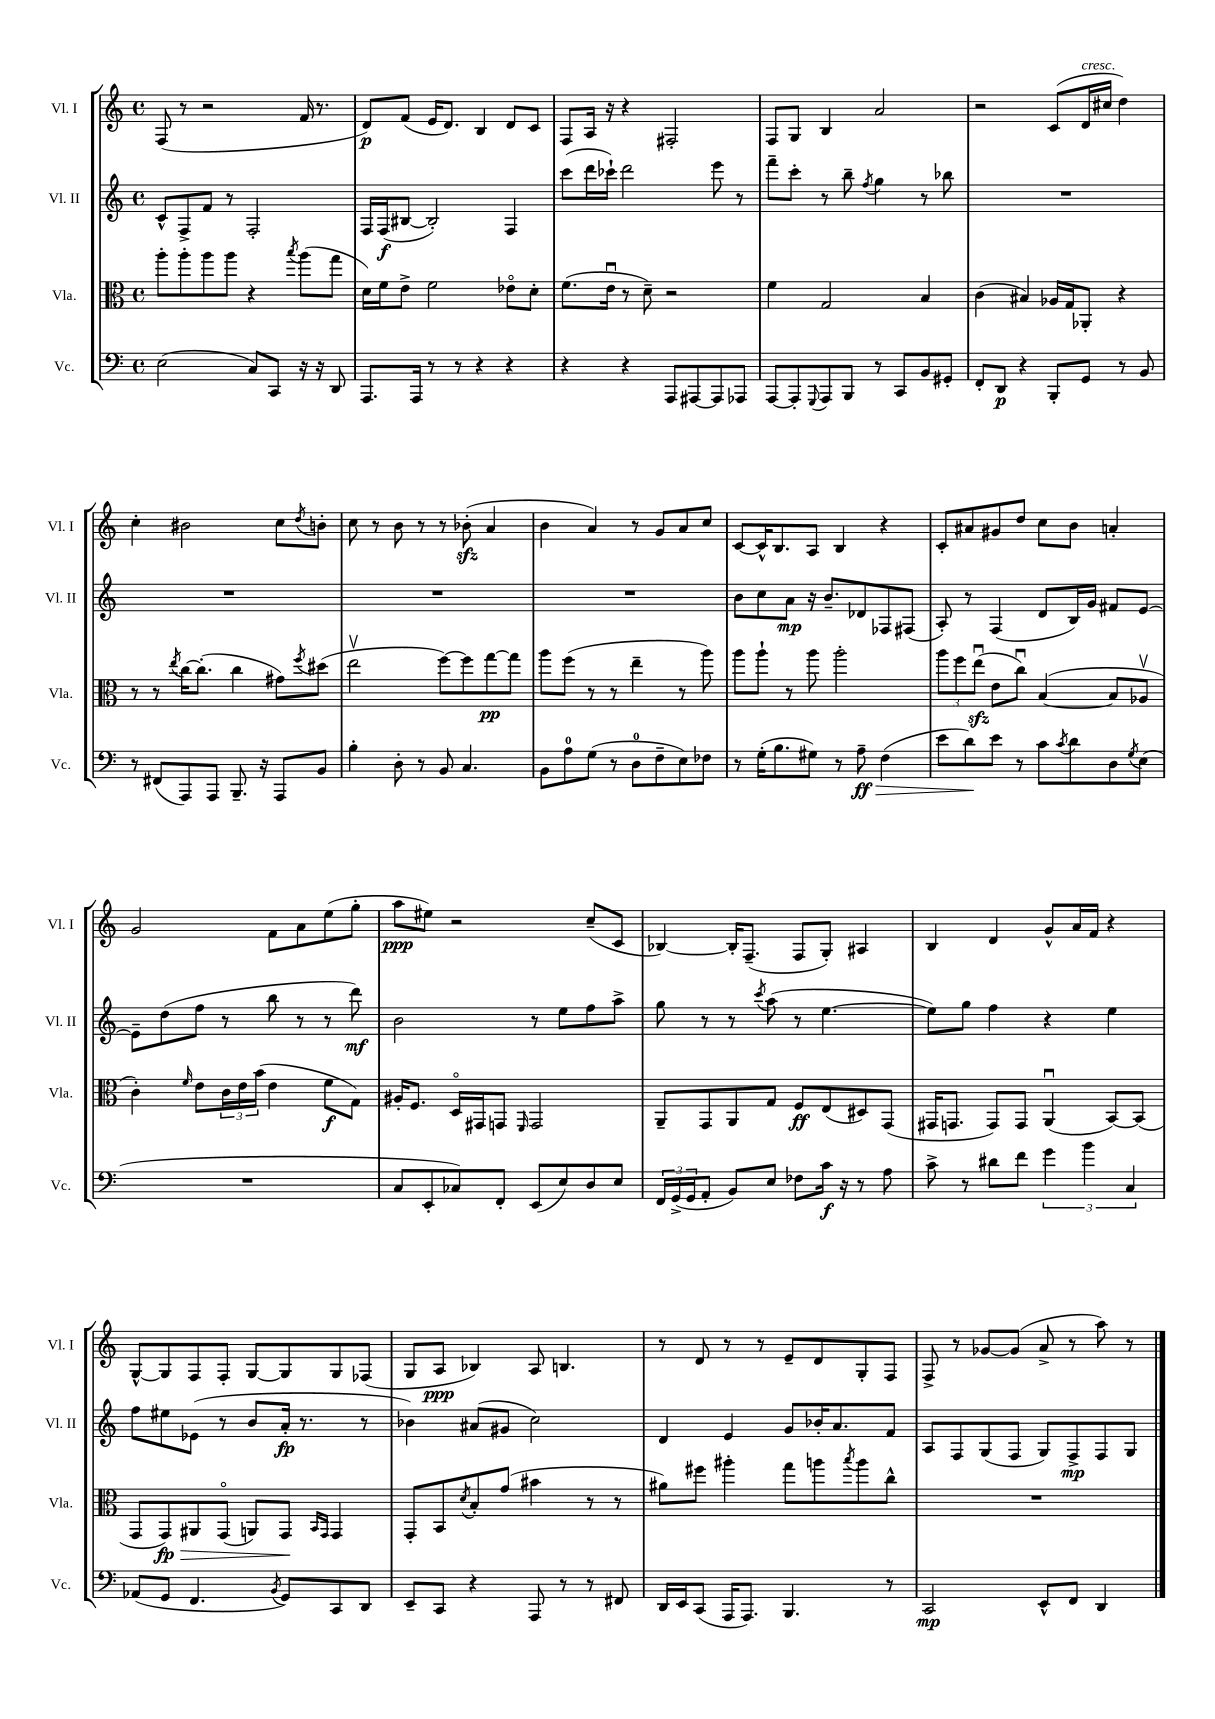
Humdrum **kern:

**kern	**kern	**kern	**kern
*staff4	*staff3	*staff2	*staff1
*clefF4	*clefC3	*clefG2	*clefG2
*k[]	*k[]	*k[]	*k[]
*M4/4	*M4/4	*M4/4	*M4/4
*met(c)	*met(c)	*met(c)	*met(c)
(2E\	8aa'\L	8c^^/L	(8F/
.	8aa'\	8F^/	8r
.	8aa\	8f/J	2r
.	8aa\J	8r	.
8C/L)	4r	2F'/	.
8CC/J	.	.	.
.	8qbb/	.	.
16r	(8aa\L	.	16f/
16r	.	.	8.r
8DD/	8gg\J	.	.
=	=	=	=
8.AAA/L	16d\LL)	16F/LL	8d/L)
.	16f\J	(16F/J	.
.	8e^\J	[8B#/J	(8f/J
16AAA/Jk	.	.	.
8r	2f\	2B#'/])	16e/LK
.	.	.	8.d/J)
8r	.	.	.
4r	.	.	4B/
4r	8e-o\L	4F/	8d/L
.	8d'\J	.	8c/J
=	=	=	=
4r	(8.f\L	(8ccc\L	8F/L
.	.	16ddd\L	16A/Jk
.	16eu\Jk	16ccc-`\JJ)	16r
4r	8r	2ddd\	4r
.	8d~\)	.	.
8AAA/L	2r	.	2F#'/
[8AAA#/	.	.	.
8AAA#/]	.	8eee\	.
8AAA-/J	.	8r	.
=	=	=	=
[8AAA/L	4f\	8fff~\L	8F/L
8AAA'/]	.	8ccc'\J	8G/J
8qqGGG/	.	.	.
8AAA/	2G/	8r	4B/
8BBB/J	.	8bb~\	.
.	.	8qff/	.
8r	.	4gg\	2a/
8CC/L	.	.	.
8BB/	4B/	8r	.
8GG#'/J	.	8bb-\	.
=	=	=	=
8FF'/L	(4c\	1r	2r
8DD/J	.	.	.
4r	4B#/)	.	.
8BBB'/L	16A-/LL	.	(8c/L
.	16G/J	.	.
8GG/J	8AA-'/J	.	16d/L
.	.	.	16cc#/JJ
8r	4r	.	4dd\)
8BB/	.	.	.
=	=	=	=
8r	8r	1r	4cc'\
(8FF#/L	8r	.	.
.	8qee/	.	.
8AAA/)	[16cc\LK	.	2b#\
.	(8.cc'\]J	.	.
8AAA/J	.	.	.
8.BBB~/	4cc\	.	.
16r	.	.	.
8AAA/L	8g#\L)	.	8cc\L
.	8qff/	.	8qdd/
8BB/J	(8dd#\J	.	8b'\J
=	=	=	=
4B'\	2eev\	1r	8cc\
.	.	.	8r
8D'\	.	.	8b\
8r	.	.	8r
8BB/	[8ff\L)	.	8r
4.C/	8ff\]	.	(8b-'\
.	[8gg\	.	4a/
.	8gg\]J	.	.
=	=	=	=
8BB\L	8aa\L	1r	4b\
8A\	(8ff\J	.	.
(8G\J	8r	.	4a/)
8r	8r	.	.
8D\L	4ee~\	.	8r
8F~\	.	.	8g/L
8E\)	8r	.	8a/
8F-\J	8aa\)	.	8cc/J
=	=	=	=
8r	8aa\L	8b\L	[8c/L
(16G'\LK	8aa`\J	8cc\	16c^^/]K
8.B\	.	.	8.B/
.	8r	8a\J	.
8G#\J)	8aa\	16r	8A/J
.	.	8.b~/L	.
8r	2aa'\	.	4B/
8A~\	.	8d-/	.
(4F\	.	8F-/	4r
.	.	(8F#/J	.
=	=	=	=
8e\L	12aa\L	8A'/)	8c'/L
.	12ff\	.	.
8d\)	.	8r	8a#/
.	(12eeu\J	.	.
8e\J	8e\L	(4F/	8g#/
8r	8ccu\J)	.	8dd/J
8c\L	([4B/	8d/L	8cc\L
8qc/	.	.	.
8d\	.	16B/L)	8b\J
.	.	16g/JJ	.
8D\	8B/]L	8f#/L	4a'/
8qG/	.	.	.
(8E\J	8A-v/J	[8e/J	.
=	=	=	=
1r	4c'\)	8e~\]L	2g/
.	.	(8dd\	.
.	16qqf/	.	.
.	8e\L	8ff\J	.
.	24c\L	8r	.
.	24e\	.	.
.	(24b\JJ	.	.
.	4e\	8bb\	8f\L
.	.	8r	8a\
.	8f\L	8r	(8ee\
.	8G\J)	8ddd\)	8gg'\J
=	=	=	=
8C/L	16A#'/LK	2b\	8aa\L
.	8.F/J	.	.
8EE'/	.	.	8ee#\J)
8C-/)	16Do/LL	.	2r
.	16GG#/J	.	.
8FF'/J	8GG/J	.	.
.	16qqFF/	.	.
(8EE/L	2GG/	8r	.
8E/)	.	8ee\L	.
8D/	.	8ff\	(8cc~/L
8E/J	.	8aa^\J	8c/J
=	=	=	=
24FF/LL	8AA~/L	8gg\	[4B-/)
(24GG^/	.	.	.
24GG/J	.	.	.
8AA'/J	8GG/	8r	.
8BB/L)	8AA/	8r	16B-'/]LK
.	.	.	(8.F~/J
.	.	8qccc/	.
8E/J	8G/J	(8aa\	.
8F-\L	8F/L	8r	8F/L
16c\Jk	(8E/	[4.ee\	8G'/J)
16r	.	.	.
8r	8D#/)	.	4A#/
8A\	(8GG/J	.	.
=	=	=	=
8c^\	16GG#/LK	8ee\]L)	4B/
.	8.GG/J	.	.
8r	.	8gg\J	.
8d#\L	8GG/L)	4ff\	4d/
8f\J	8GG/J	.	.
6g\	(4AAu/	4r	8g^^/L
.	.	.	16a/L
6b\	.	.	.
.	.	.	16f/JJ
.	[8BB/L)	4ee\	4r
6C/	.	.	.
.	(8BB/]J	.	.
=	=	=	=
(8AA-/L	8GG/L	8ff\L	[8G^^/L
8GG/J	8GG/)	8ee#\	8G/]
4.FF/	8AA#/	(8e-\J	8F/
.	(8GGo/J	8r	8F'/J
.	8AA/L)	8b/L	[8G/L
8qBB/	.	.	.
8GG/L)	8GG/J	16a'/Jk	8G/]
.	.	8.r	.
.	16qqBB/LL	.	.
.	16qqGG/JJ	.	.
8CC/	4GG/	.	8G/
8DD/J	.	8r	(8F-/J
=	=	=	=
8EE~/L	8GG'/L	4b-\)	8G/L
8CC/J	8BB/	.	8A/J
.	8qd/	.	.
4r	8B'/	(8a#/L	4B-/)
.	(8g/J	8g#/J	.
8AAA/	4b#\	2cc\)	8A/
8r	.	.	4.B/
8r	8r	.	.
8FF#/	8r	.	.
=	=	=	=
16DD/LL	8a#\L)	4d/	8r
16EE/J	.	.	.
(8CC/J	8ff#\J	.	8d/
16AAA/LK	4aa#'\	4e/	8r
8.AAA/J)	.	.	.
.	.	.	8r
4.BBB/	8gg\L	8g/L	8e~/L
.	8aa\	16b-'/K	8d/
.	.	8.a/	.
.	8qbb/	.	.
.	8aa\	.	8G'/
8r	8cc^^\J	8f/J	8F/J
=	=	=	=
2CC/	1r	8A/L	8F^/
.	.	8F/	8r
.	.	(8G/	[8g-/L
.	.	8F/J	(8g-/]J
8EE^^/L	.	8G/L)	8a^/
8FF/J	.	8F^/	8r
4DD/	.	8F/	8aa\)
.	.	8G/J	8r
==	==	==	==
*-	*-	*-	*-
